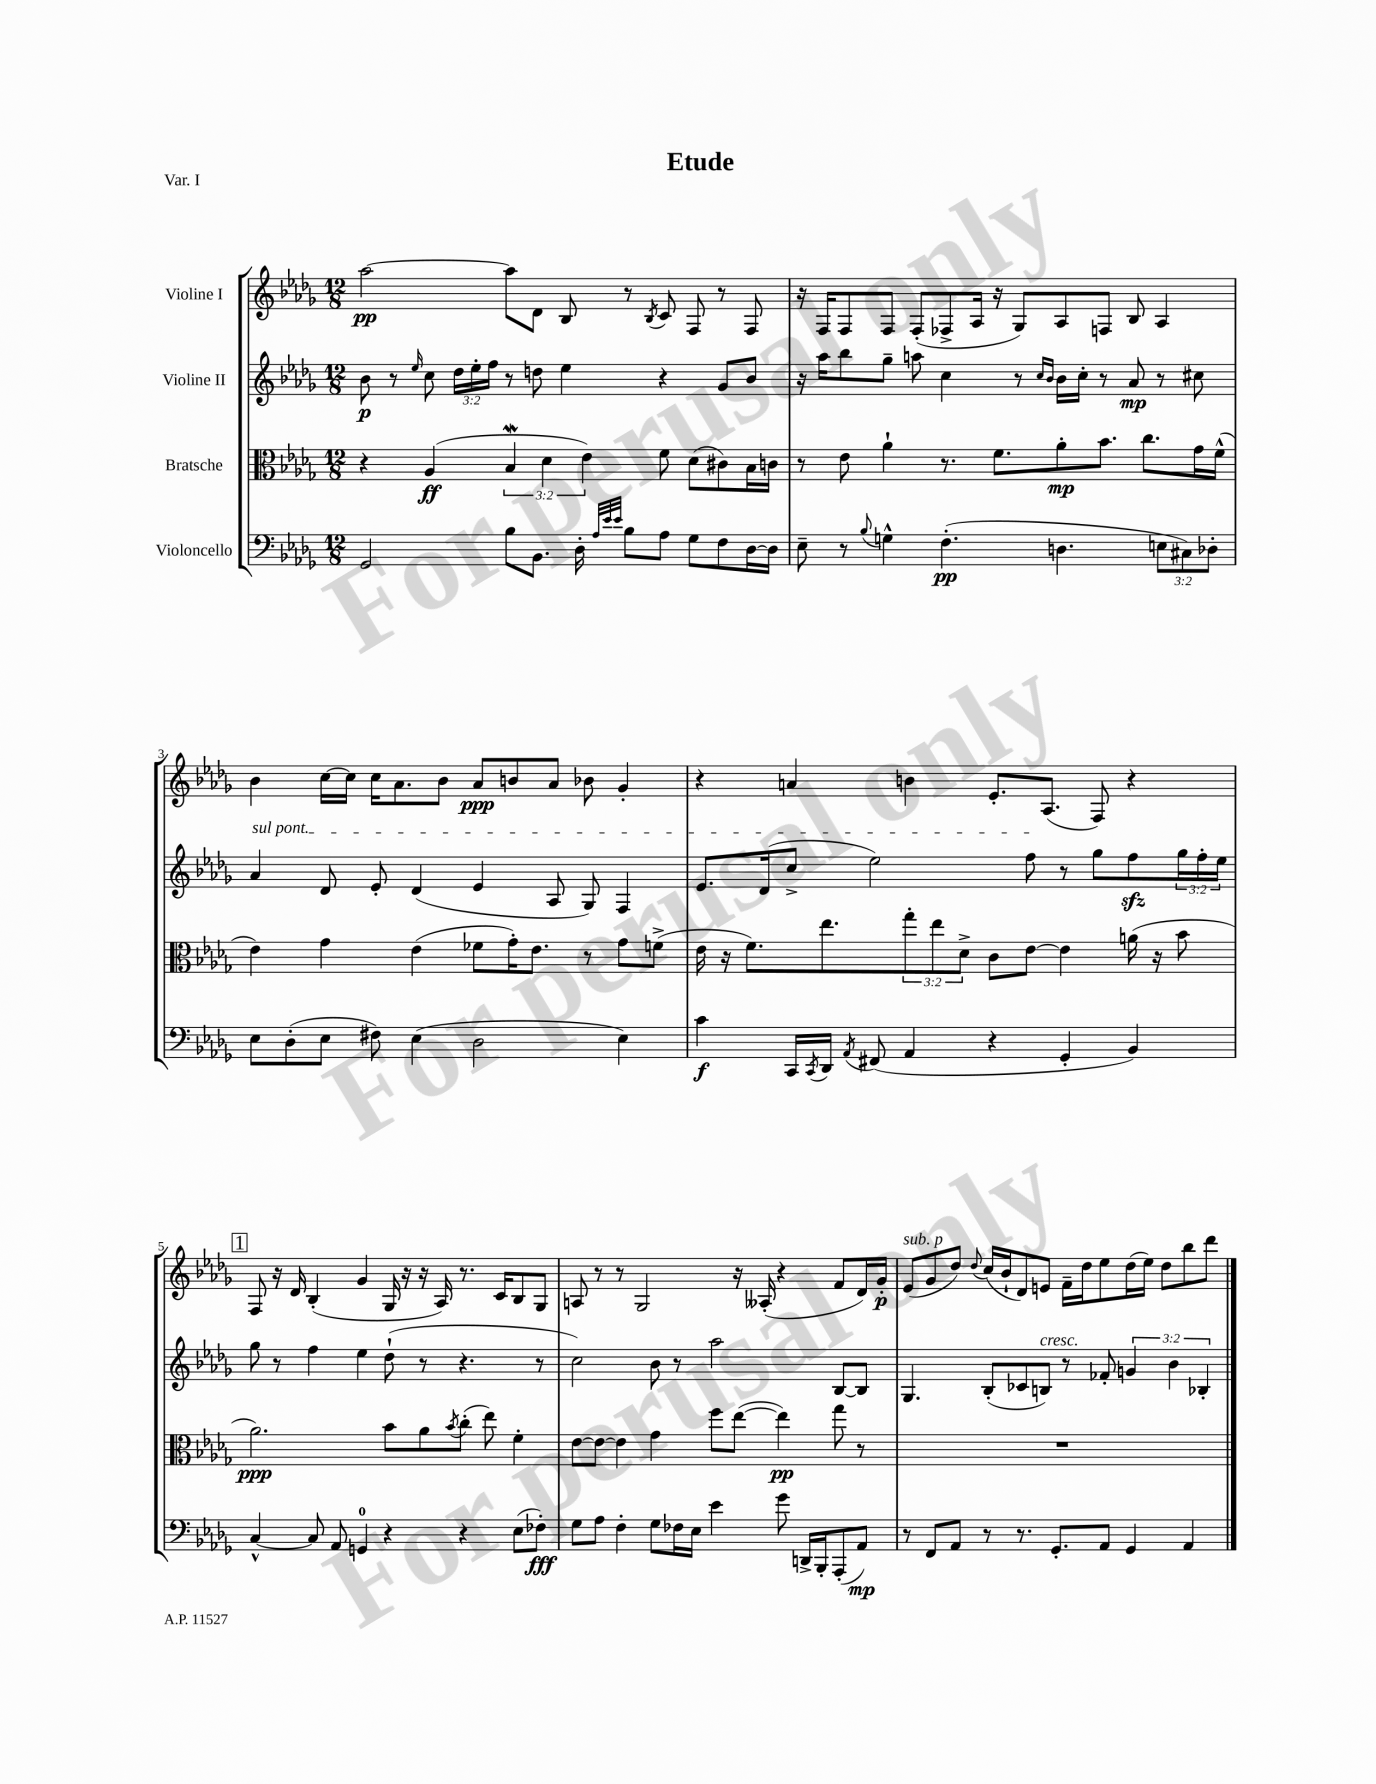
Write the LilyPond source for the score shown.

\header { title = "Etude" piece = "Var. I" }
<<
\new StaffGroup <<
\new Staff = "s0" \with { instrumentName = "Violine I" } {
    \clef treble \key des \major \numericTimeSignature \time 12/8
    aes''2~\pp aes''8 des'8 bes8 r8 \acciaccatura { bes8 } c'8 f8 r8 f8 |
    r16 f16 f8 f8 f8-.( fes8-> aes16 r16 ges8) aes8 f8 bes8 aes4 |
    bes'4 c''16~ c''16 c''16 aes'8. bes'8 aes'8\ppp b'8 aes'8 bes'8 ges'4-. |
    r4 a'4 b'4 ees'8.-. aes8.( f8) r4 |
    \mark \markup { \box "1" } f8 r16 des'16 bes4-.( ges'4 ges16 r16 r16 aes16) r8. c'16 bes8 ges8 |
    a8 r8 r8 ges2 r16 aeses16-.( r4 f'8 des'16) ges'16-.\p |
    ees'8^\markup { \italic "sub. p" }( ges'8 des''8) \appoggiatura { des''8 } c''16( bes'16-! des'8) e'8 f'16-- des''16 ees''8 des''16( ees''16) des''8 bes''8 des'''8 \bar "|." |
}
\new Staff = "s1" \with { instrumentName = "Violine II" } {
    \clef treble \key des \major \numericTimeSignature \time 12/8 \override Staff.TupletNumber.text = #tuplet-number::calc-fraction-text
    bes'8\p r8 \grace { ees''16 } c''8 \tuplet 3/2 { des''16 ees''16-. f''16 } r8 d''8 ees''4 r4 ges'8 bes'8 |
    r16 aes''16 bes''8 ges''8-- a''8 c''4 r8 \grace { c''16 bes'16 } bes'16 c''16-. r8 aes'8\mp r8 cis''8 |
    \once \override TextSpanner.bound-details.left.text = \markup { \italic "sul pont." } aes'4\startTextSpan des'8 ees'8-. des'4( ees'4 aes8 ges8) f4 |
    ees'8. des'16( c''8-> ees''2) f''8\stopTextSpan r8 ges''8 f''8\sfz \tuplet 3/2 { ges''16 f''16-. ees''16 } |
    \mark \markup { \box "1" } ges''8 r8 f''4 ees''4 des''8-!( r8 r4. r8 |
    c''2) bes'8 r8 aes''2 bes8~ bes8 |
    ges4. bes8-.( ces'8 b8^\markup { \italic "cresc." }) r8 fes'8-. \tuplet 3/2 { g'4 bes'4 bes4-. } \bar "|." |
}
\new Staff = "s2" \with { instrumentName = "Bratsche" } {
    \clef alto \key des \major \numericTimeSignature \time 12/8 \override Staff.TupletNumber.text = #tuplet-number::calc-fraction-text
    r4 aes4\ff( \tuplet 3/2 { bes4\mordent des'4 ees'4) } f'8 des'8( cis'8) bes16 c'16 |
    r8 ees'8 aes'4-! r8. f'8. aes'8-.\mp bes'8. c''8. ges'16 f'16-^( |
    ees'4) ges'4 ees'4( fes'8 ges'16-.) ees'8. r8 ges'8 f'8->( |
    ees'16 r16 f'8.) ees''8. \tuplet 3/2 { ges''8-. ees''8 des'8-> } c'8 ees'8~ ees'4 a'16( r16 bes'8 |
    \mark \markup { \box "1" } aes'2.\ppp) bes'8 aes'8 \acciaccatura { bes'8 } c''8-.( ees''8) f'4-. |
    ees'8~ ees'8~ ees'4 ges'4 f''8 ees''8~( ees''4\pp) ges''8 r8 |
    R1. \bar "|." |
}
\new Staff = "s3" \with { instrumentName = "Violoncello" } {
    \clef bass \key des \major \numericTimeSignature \time 12/8 \override Staff.TupletNumber.text = #tuplet-number::calc-fraction-text
    ges,2 bes8 bes,8. des16-. \grace { aes32 ees'32 ees'32 } bes8 aes8 ges8 f8 des16~ des16 |
    ees8-- r8 \appoggiatura { bes8 } g4-^ f4.-.\pp( d4. \tuplet 3/2 { e8 cis8) des8-. } |
    ees8 des8-.( ees8 fis8) ees4( des2 ees4) |
    c'4\f c,16 \acciaccatura { c,8 } des,16 \acciaccatura { aes,8 } fis,8( aes,4 r4 ges,4-. bes,4) |
    \mark \markup { \box "1" } c4~-^ c8 aes,8 g,4-0 r4 r4 ees8( fes8-.\fff) |
    ges8 aes8 f4-. ges8 fes16 ees16 ees'4 ges'8 d,16-> bes,,16-. aes,,8-.( aes,8\mp) |
    r8 f,8 aes,8 r8 r8. ges,8.-. aes,8 ges,4 aes,4 \bar "|." |
}
>>
>>
